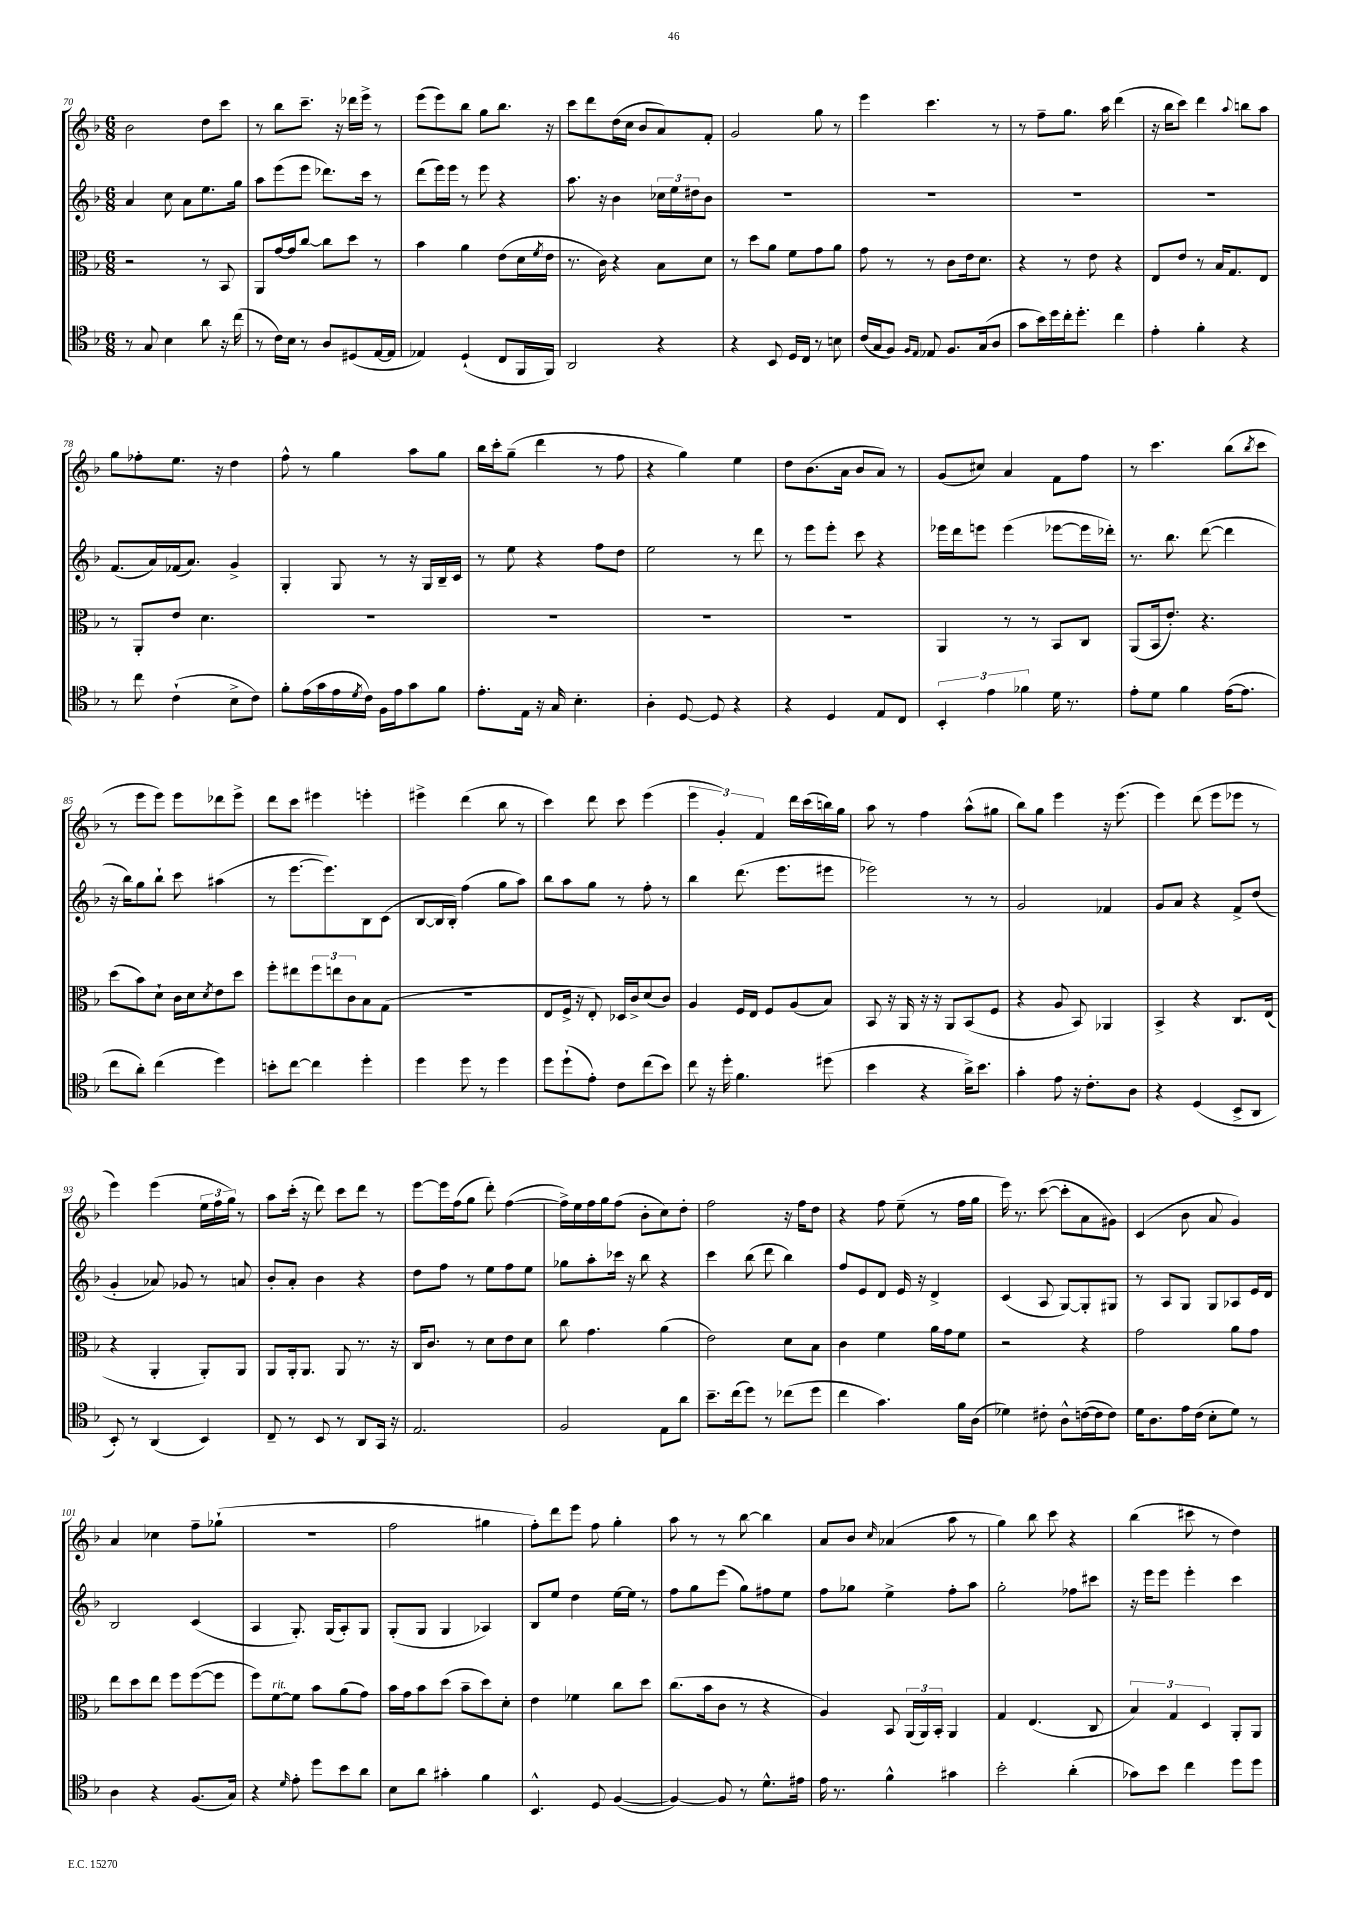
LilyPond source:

<<
\new StaffGroup <<
\new Staff = "s0" {
    \clef treble \key f \major \numericTimeSignature \time 6/8
    bes'2 d''8 c'''8 |
    r8 bes''8 c'''8.-- r16 des'''16 e'''16-> r8 |
    e'''8( e'''8) bes''8 g''8 bes''8. r16 |
    c'''8 d'''8 d''16( c''16 bes'8 a'8) f'8-. |
    g'2 g''8 r8 |
    e'''4 c'''4. r8 |
    r8 f''8-- g''8. a''16 d'''4( |
    r16 bes''16 c'''8) d'''4 \appoggiatura { a''8 } b''8 a''8 |
    g''8 fes''8-. e''8. r16 d''4 |
    f''8-^ r8 g''4 a''8 g''8 |
    bes''16 c'''16-. g''8--( d'''4 r8 f''8 |
    r4 g''4) e''4 |
    d''8 bes'8.( a'16 bes'8 a'8) r8 |
    g'8( cis''8) a'4 f'8 f''8 |
    r8 c'''4. bes''8( \acciaccatura { bes''8 } c'''8 |
    r8 e'''8 e'''8) e'''8 des'''8 e'''8-> |
    d'''8 c'''8 eis'''4 e'''4-. |
    eis'''4-> d'''4( bes''8 r8 |
    c'''4) d'''8 c'''8 e'''4( |
    \tuplet 3/2 { e'''4 g'4-.) f'4 } d'''16 c'''16( b''16) g''16 |
    a''8 r8 f''4 a''8-^( gis''8 |
    bes''8) g''8 e'''4 r16 e'''8.( |
    e'''4) d'''8( e'''8 ees'''8 r8 |
    e'''4) e'''4( \tuplet 3/2 { e''16 f''16 g''16) } r8 |
    a''8 c'''16-.( r16 d'''8) c'''8 d'''8 r8 |
    e'''8~ e'''16 f''16( g''8 d'''8-.) f''4~( |
    f''16->) e''16 f''16 g''16 f''8( bes'8-. c''8) d''8-. |
    f''2 r16 f''16 d''8 |
    r4 f''8 e''8--( r8 f''16 g''16 |
    e'''16) r8. c'''8~( c'''8-. a'8 gis'8) |
    c'4( bes'8 a'8 g'4) |
    a'4 ces''4 f''8-- ges''8-!( |
    R2. |
    f''2 gis''4 |
    f''8-.) d'''8 e'''8 f''8 g''4-. |
    a''8 r8 r8 bes''8~ bes''4 |
    a'8 bes'8 \grace { c''16 } aes'4( a''8 r8 |
    g''4) bes''8 c'''8 r4 |
    bes''4( cis'''8 r8 d''4) \bar "|." |
}
\new Staff = "s1" {
    \clef treble \key f \major \numericTimeSignature \time 6/8
    a'4 c''8 a'8 e''8. g''16 |
    a''8 e'''8( e'''8 des'''8.) c'''16 r8 |
    d'''8( e'''16) e'''16 r8 e'''8 r4 |
    a''8. r16 bes'4 \tuplet 3/2 { ces''16 e''16 dis''16 } bes'8 |
    R2. |
    R2. |
    R2. |
    R2. |
    f'8.( a'16) fes'16( a'8.) g'4-> |
    g4-. g8 r8 r16 g16 bes16-- c'16 |
    r8 e''8 r4 f''8 d''8 |
    e''2 r8 d'''8 |
    r8 e'''8 e'''8-. c'''8 r4 |
    ees'''16 d'''16 e'''8 e'''4( ees'''8~ ees'''16 des'''16-.) |
    r8. bes''8. d'''8~( d'''4 |
    r16 bes''16) g''8 bes''8-! c'''8 ais''4( |
    r8 e'''8.~ e'''8.) bes8 c'8( |
    bes8~ bes16 bes16-.) f''4( g''8 a''8) |
    bes''8 a''8 g''8 r8 f''8-. r8 |
    bes''4 d'''8.( e'''8. eis'''8 |
    ees'''2) r8 r8 |
    g'2 fes'4 |
    g'8 a'8 r4 f'8-> d''8( |
    g'4-. aes'8) ges'8 r8 a'8 |
    bes'8-. a'8-. bes'4 r4 |
    d''8 f''8 r8 e''8 f''8 e''8 |
    ges''8 a''8-. ces'''16 r16 bes''8 r4 |
    c'''4 bes''8( d'''8 bes''4) |
    f''8 e'8 d'8 e'16 r16 d'4-> |
    c'4( a8 g8~) g8-. gis8 |
    r8 a8 g8 g8 aes8 e'16 d'16 |
    bes2 c'4( |
    a4 g8.-.) g16( a8-.) g8 |
    g8-.( g8 g4 aes4) |
    bes8 e''8 d''4 e''16~ e''16 r8 |
    f''8 g''8 e'''8( g''8) fis''8 e''8 |
    f''8 ges''8 e''4-> f''8-. a''8 |
    g''2-. fes''8 cis'''8 |
    r16 e'''16 e'''8 e'''4-. c'''4 \bar "|." |
}
\new Staff = "s2" {
    \clef alto \key f \major \numericTimeSignature \time 6/8
    r2 r8 bes,8 |
    a,8 g'16~ g'16 c''8~ c''8 d''8 r8 |
    bes'4 a'4 e'8( d'16 \acciaccatura { f'8 } e'16 |
    r8. c'16) r4 bes8 d'8 |
    r8 d''8 a'8 f'8 g'8 a'8 |
    g'8 r8 r8 c'8 e'16 d'8. |
    r4 r8 e'8 r4 |
    e8 e'8 r8 bes16 g8. e8 |
    r8 a,8-. e'8 d'4. |
    R2. |
    R2. |
    R2. |
    R2. |
    a,4 r8 r8 bes,8 c8 |
    a,8( bes,16 e'8.-.) r4. |
    d''8( bes'8) d'8-! c'16 d'16 \acciaccatura { d'8 } e'8 d''8 |
    f''8-. eis''8 \tuplet 3/2 { f''8 e''8 c'8 } bes8 g8( |
    R2. |
    e8 f16-> r16 e8-.) des16 c'16-> d'8( c'8) |
    a4 f16 e16 f8 a8( bes8) |
    bes,8 r16 a,16 r16 r16 a,8 bes,8( f8 |
    r4 a8 bes,8) aes,4 |
    bes,4-> r4 c8. e16( |
    r4 a,4-. a,8-.) a,8 |
    a,8 a,16-. a,8. a,8 r8. r16 |
    c16 c'8. r8 d'8 e'8 d'8 |
    c''8 g'4. a'4( |
    e'2) d'8 bes8 |
    c'4 f'4 a'16 g'16 f'8 |
    r2 r4 |
    g'2 a'8 g'8 |
    e''8 d''8 e''8 f''8 f''8~( f''8 |
    f''8) f'8~^\markup { \italic "rit." } f'8 bes'8 a'8( g'8) |
    bes'16 g'16 bes'8 d''8( bes'8-- d''8) d'8-. |
    e'4 fes'4 c''8 d''8 |
    c''8.( bes'16 c'8 r8 r4 |
    a4) bes,8 \tuplet 3/2 { a,16( a,16) bes,16-. } a,4 |
    g4 e4.( c8 |
    \tuplet 3/2 { bes4) g4 d4 } a,8-. a,8 \bar "|." |
}
\new Staff = "s3" {
    \clef tenor \key f \major \numericTimeSignature \time 6/8
    r8 g8 bes4 a'8 r16 c''16( |
    r8 c'16) bes16 r8 a8 dis8( e16~ e16 |
    ees4) d4-!( c8 f,16 f,16) |
    a,2 r4 |
    r4 bes,8 d16 c16 r8 b8 |
    c'16( g16 f8) \grace { f16 e16 } ees8 f8. g16( a8 |
    g'8 bes'16) d''16 c''16-. d''8.-. c''4 |
    e'4-. f'4-. r4 |
    r8 c''8 c'4-!( bes8-> c'8) |
    f'8-. e'16( g'16 e'16 \acciaccatura { d'8 } c'16) f16 e'16 g'8 f'8 |
    e'8.-. e16 r16 g16 bes4.-. |
    a4-. d8~ d8 r4 |
    r4 d4 e8 c8 |
    \tuplet 3/2 { bes,4-. e'4 fes'4 } d'16 r8. |
    e'8-. d'8 f'4 e'16~( e'8. |
    c''8 a'8-.) c''4( d''4) |
    b'8-. c''8~ c''4 d''4-. |
    d''4 d''8 r8 d''4 |
    d''8 d''8-!( e'8-.) c'8 c''8( bes'8) |
    c''8 r16 d''16-. f'4. dis''8( |
    bes'4 r4 a'16->) bes'8. |
    g'4-. e'8 r16 c'8.-. a8 |
    r4 d4( bes,8-> a,8 |
    bes,8-.) r8 a,4( bes,4) |
    c8-- r8 bes,8 r8 a,8 g,16 r16 |
    e2. |
    f2 e8 a'8 |
    bes'8.-- c''16( d''8) r8 ces''8( d''8 |
    c''4 g'4.) f'16 a16( |
    des'4) cis'8-. a8-^ c'16~( c'16 c'8) |
    d'16 a8. e'16 c'16( bes8-. d'8) r8 |
    a4 r4 f8.( g16) |
    r4 \grace { d'16 } e'8-. d''8 bes'8 a'8 |
    bes8 a'8 gis'4-. f'4 |
    bes,4.-^ d8 f4~( |
    f4~) f8 r8 d'8.-^ eis'16 |
    e'16 r8. f'4-^ gis'4 |
    bes'2-. a'4-.( |
    ges'8) bes'8 c''4 d''8 d''8 \bar "|." |
}
>>
>>
\layout { \context { \Score currentBarNumber = #70 } }
